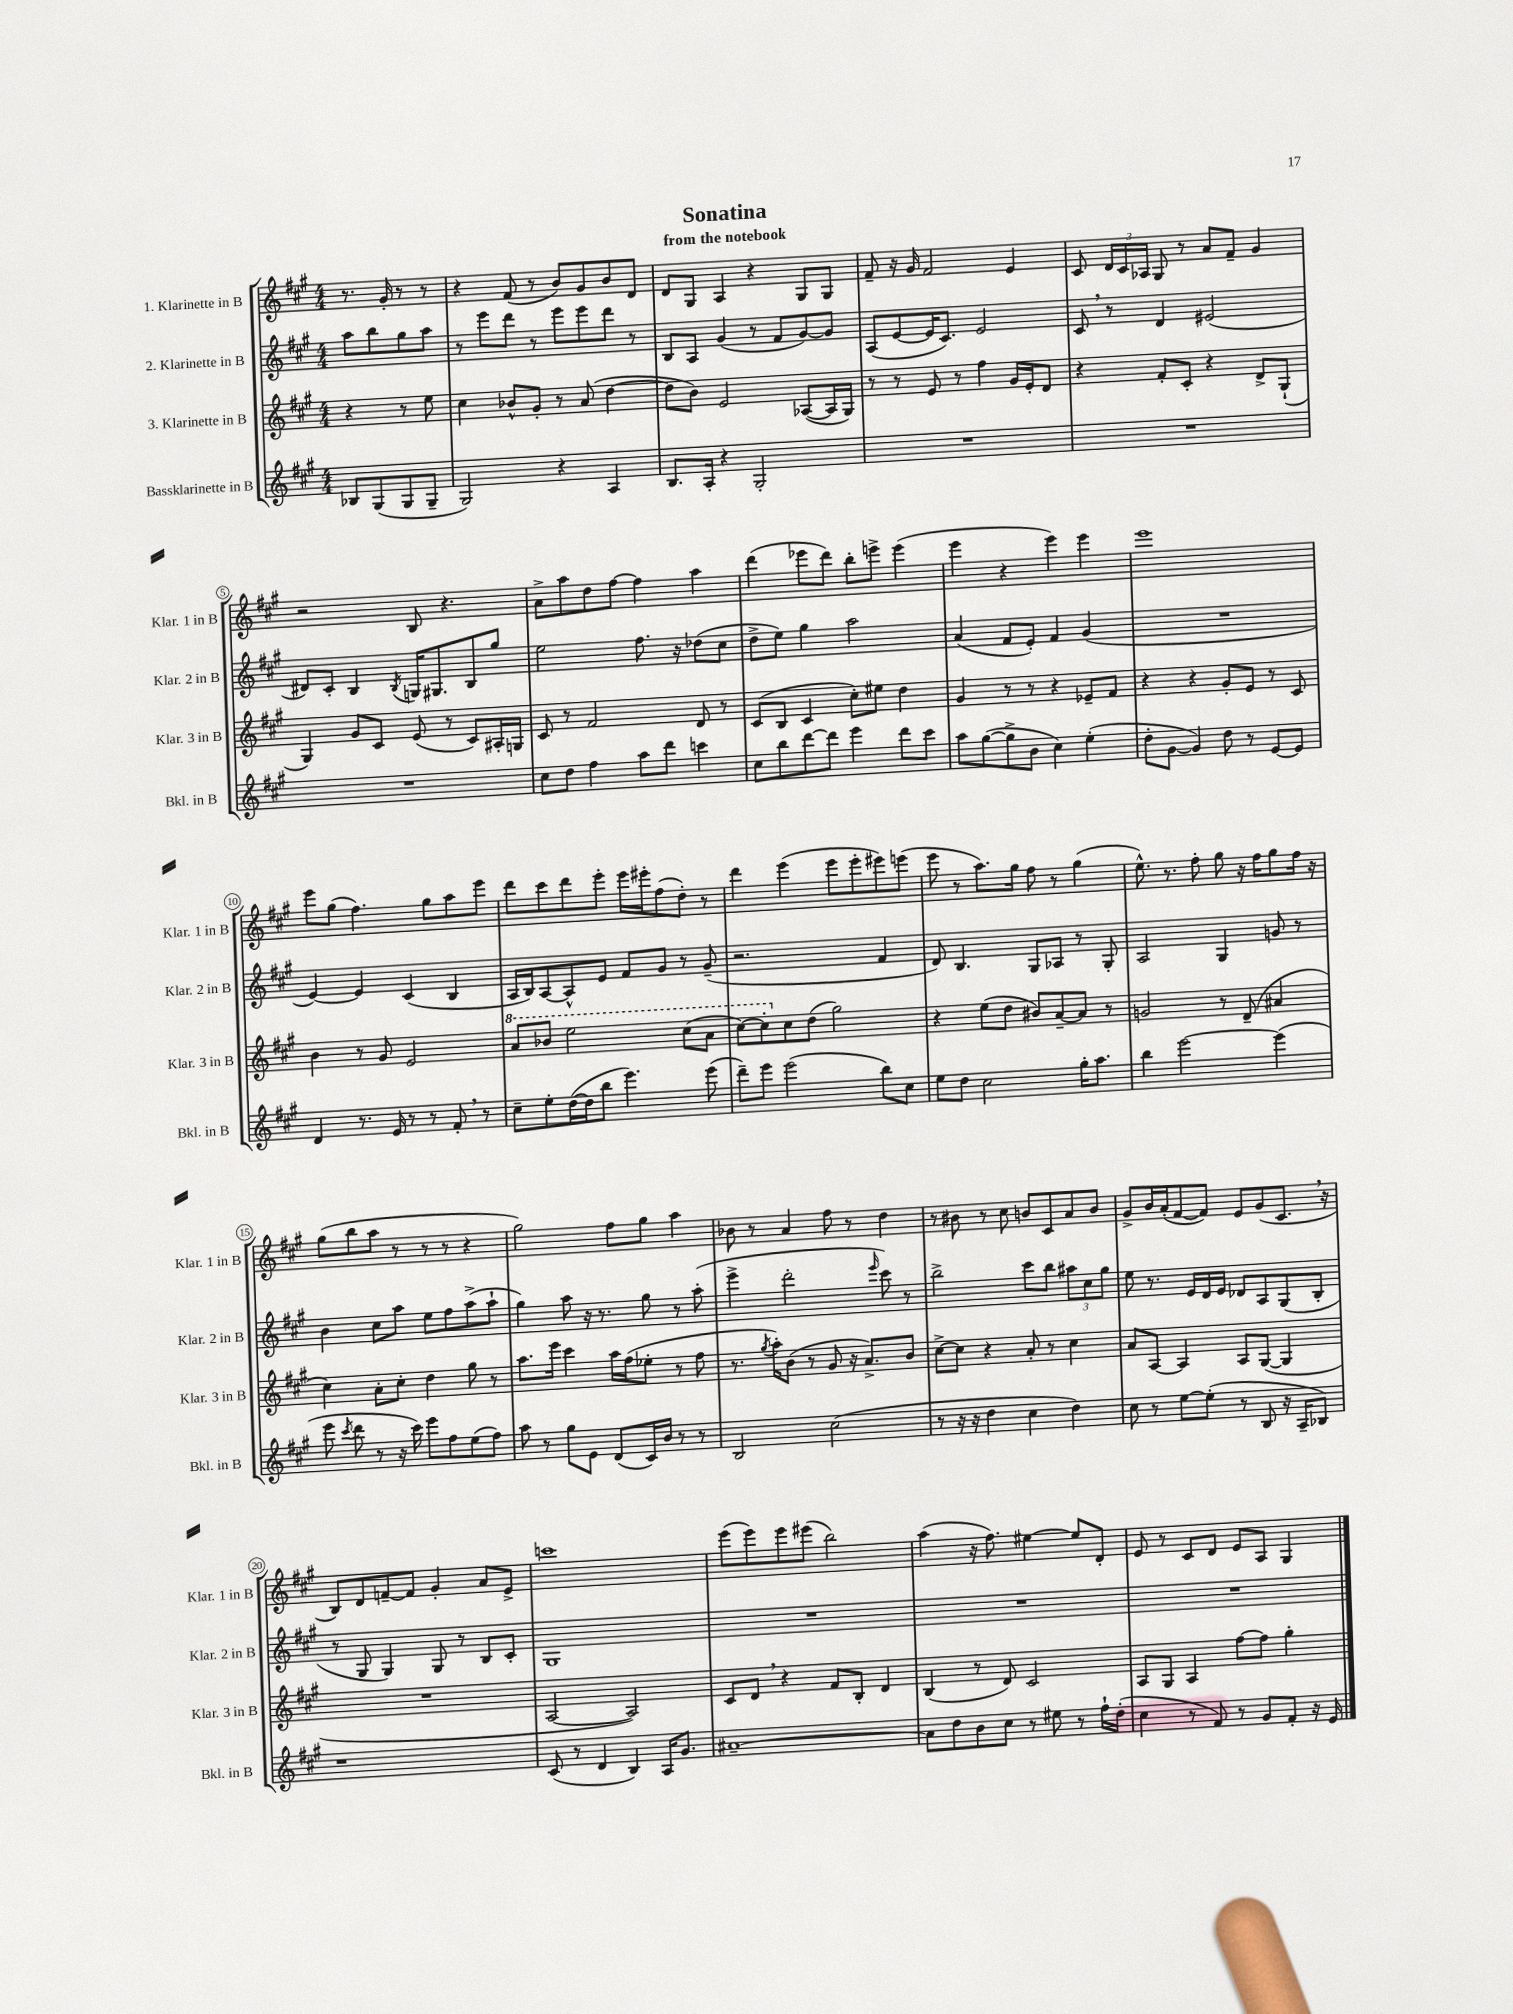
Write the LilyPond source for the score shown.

\header { title = "Sonatina" subtitle = "from the notebook" }
<<
\new StaffGroup <<
\new Staff = "s0" \with { instrumentName = "1. Klarinette in B" shortInstrumentName = "Klar. 1 in B" } {
    \clef treble \key a \major \numericTimeSignature \time 4/4 \partial 2
    \autoBeamOff r8. gis'16-. r8 r8 |
    r4 fis'8( r8 b'8[) gis'8 b'8 d'8] |
    d'8[ gis8] a4 r4 gis8[ gis8] |
    fis'8-- r16 gis'16 fis'2 e'4 |
    cis'8 \tuplet 3/2 { d'16[ cis'16 aes16] } gis8 r8 a'8[ fis'8]-- gis'4 |
    r2 b8 r4. |
    a'8[-> a''8 d''8 fis''8]~ fis''4 a''4 |
    d'''4( ees'''8[ d'''8]) b''8[-. e'''8]-> e'''4( |
    e'''4 r4 e'''4) e'''4 |
    e'''1 |
    e'''8[ gis''8]( fis''4.) gis''8[ a''8 e'''8] |
    d'''8[ cis'''8 d'''8 e'''8]-. e'''16[ eis'''16-. fis''8( d''8]-.) r8 |
    d'''4 e'''4( e'''8[ e'''8-. eis'''8) e'''8]( |
    e'''8 r8 a''8.[) gis''16] fis''8 r8 gis''4( |
    e''8.-^) r8. fis''8-. gis''8 r16 fis''16[ gis''8 fis''16] r16 |
    gis''8[( b''8 a''8] r8 r8 r8 r4 |
    gis''2) fis''8[ gis''8] a''4 |
    bes'8 r8 a'4 fis''8 r8 d''4 |
    r8 bis'8 r8 cis''8 b'8[ cis'8 a'8 b'8] |
    gis'8[-> b'16 a'16-.( fis'8~ fis'8]) e'8[ gis'8( cis'8.] \breathe r16 |
    b8[) d'8 f'8~-- f'8] gis'4-. a'8[ e'8]-> |
    c'''1 |
    e'''8[( e'''8) e'''8 eis'''8]( b''2) |
    a''4( r16 fis''8.) eis''4~ eis''8[ d'8]-. |
    e'8 r8 cis'8[ d'8] e'8[ a8] gis4 \bar "|." |
}
\new Staff = "s1" \with { instrumentName = "2. Klarinette in B" shortInstrumentName = "Klar. 2 in B" } {
    \clef treble \key a \major \numericTimeSignature \time 4/4 \partial 2
    \autoBeamOff a''8[ b''8 gis''8 a''8] |
    r8 e'''8[ d'''8] r8 e'''8[ e'''8 d'''8] r8 |
    b8[ a8] gis'4( r8 fis'8[ gis'8~) gis'8] |
    a8[( e'8~ e'16 cis'8.]) e'2 |
    cis'8 \breathe r8 d'4 eis'2( |
    dis'8[) cis'8]-. b4 \acciaccatura { b8 } g16[ gis8. b8 gis''8] |
    e''2 fis''8. r16 des''8[( cis''8] |
    d''8[-> e''8]) gis''4 a''2 |
    a'4( fis'8[ e'8]-.) fis'4 gis'4( |
    R1 |
    e'4~) e'4 cis'4( b4 |
    a16[ b16) a8~ a8-^ e'8] fis'8[ gis'8] r8 gis'8--( |
    r2. fis'4 |
    d'8) b4. gis8[ aes8] r8 gis8-. |
    a2 gis4 g'8 r8 |
    b'4 cis''8[ a''8] e''8[ fis''8 a''8->( a''8]-! |
    gis''4) a''8 r16 r8. gis''8 r8 a''8-.( |
    e'''4-> d'''2-. \grace { e'''16 } cis'''8) r8 |
    b''2-> cis'''8[ b''8] \tuplet 3/2 { ais''8[ cis''8 gis''8] } |
    e''8 r8. e'16[ d'16 e'16] des'8[ a8 gis8( b8]-. |
    r8 gis8 gis4) gis8 r8 b8[ cis'8]-. |
    gis1 |
    R1 |
    R1 |
    R1 \bar "|." |
}
\new Staff = "s2" \with { instrumentName = "3. Klarinette in B" shortInstrumentName = "Klar. 3 in B" } {
    \clef treble \key a \major \numericTimeSignature \time 4/4 \partial 2
    \autoBeamOff r4 r8 e''8 |
    cis''4 bes'8[-^ gis'8]-. r8 a'8( d''4~ |
    d''8[ b'8]) e'2 aes8[~( aes16 gis16]) |
    r8 r8 e'8 r8 fis''4 gis'16[ e'16-. d'8] |
    r4 fis'8[-. cis'8]-. r4 d'8[-> gis8]-!( |
    gis4) gis'8[ cis'8] e'8( r8 cis'8[) ais16-. g16] |
    cis'8 r8 fis'2 d'8 r8 |
    cis'8[( b8] cis'4 cis''8[-.) eis''8] d''4 |
    gis'4 r8 r8 r4 ees'8[-- fis'8] |
    r4 r4 gis'8[-. e'8] r8 cis'8 |
    b'4 r8 gis'8 e'2 |
    \ottava #1 a''8[ bes''8] e'''2 cis'''8[( a''8] |
    cis'''8[~) cis'''8-. \ottava #0 cis''8 d''8]( gis''2) |
    r4 e''8[( d''8] bis'8[) a'8~-- a'8] r8 |
    g'2 r8 d'8--( ais'4 |
    cis''4) a'8[-. cis''8]-. d''4 gis''8 r8 |
    a''8.[ e'''16] cis'''4 a''16[ fis''16( ees''8]-. r8 fis''8 |
    r8. \acciaccatura { gis''8 } a''16[-.) b'8]( r8 gis'8 r16 a'8.[->) b'8] |
    cis''8[~-> cis''8] r4 a'8-. r8 cis''4 |
    a'8[ a8]~ a4 a8[ gis8]~( gis4 |
    R1 |
    a2~ a2) |
    cis'8[ d'8] \breathe r4 fis'8[ b8]-. d'4 |
    b4( r8 d'8) cis'2 |
    a8[ gis8] a4 fis''8[~ fis''8] gis''4-. \bar "|." |
}
\new Staff = "s3" \with { instrumentName = "Bassklarinette in B" shortInstrumentName = "Bkl. in B" } {
    \clef treble \key a \major \numericTimeSignature \time 4/4 \partial 2
    \autoBeamOff bes8[ gis8( gis8 gis8]-- |
    gis2) r4 a4 |
    b8.[ a16]-. r4 gis2-. |
    R1 |
    R1 |
    R1 |
    cis''8[ d''8] fis''4 a''8[ d'''8] c'''4 |
    cis''8[ b''8 d'''8~ d'''8] e'''4 d'''8[ cis'''8] |
    a''8[ gis''8~( gis''8-> b'8] cis''4) e''4-.( |
    d''8[-. gis'8]~ gis'4) d''8 r8 e'8[~ e'8] |
    d'4 r8. e'16 r8 r8 fis'8-. \breathe r8 |
    cis''8[-- e''8-. d''16~( d''16 b''8] e'''4.) e'''8( |
    d'''8[--) e'''8] e'''2( b''8[) cis''8] |
    e''8[ d''8] cis''2 gis''16[-. a''8.] |
    b''4 e'''2~ e'''4( |
    e'''8 \acciaccatura { cis'''8 } d'''8 r8 r16 cis'''16) e'''8[ fis''8 e''8( fis''8]) |
    a''8 r8 gis''8[ e'8] d'8[( cis'16) b'16] r8 r8 |
    b2 cis''2( |
    r8 r16 r16 d''4 cis''4 d''4) |
    cis''8 r8 e''8[~ e''8]-.( r8 b8 r16 a16[-- bes8]) |
    r1 |
    cis'8( r8 d'4 b4) a16[ gis'8.] |
    ais'1~-- |
    ais'8[ d''8 b'8 cis''8] r8 eis''8 r8 fis''16[-! d''16]-.( |
    cis''4 r8 fis'8) r8 gis'8[ fis'8]-. r16 e'16 \bar "|." |
}
>>
>>
\layout { \context { \Score \override BarNumber.stencil = #(make-stencil-circler 0.1 0.3 ly:text-interface::print) } }
